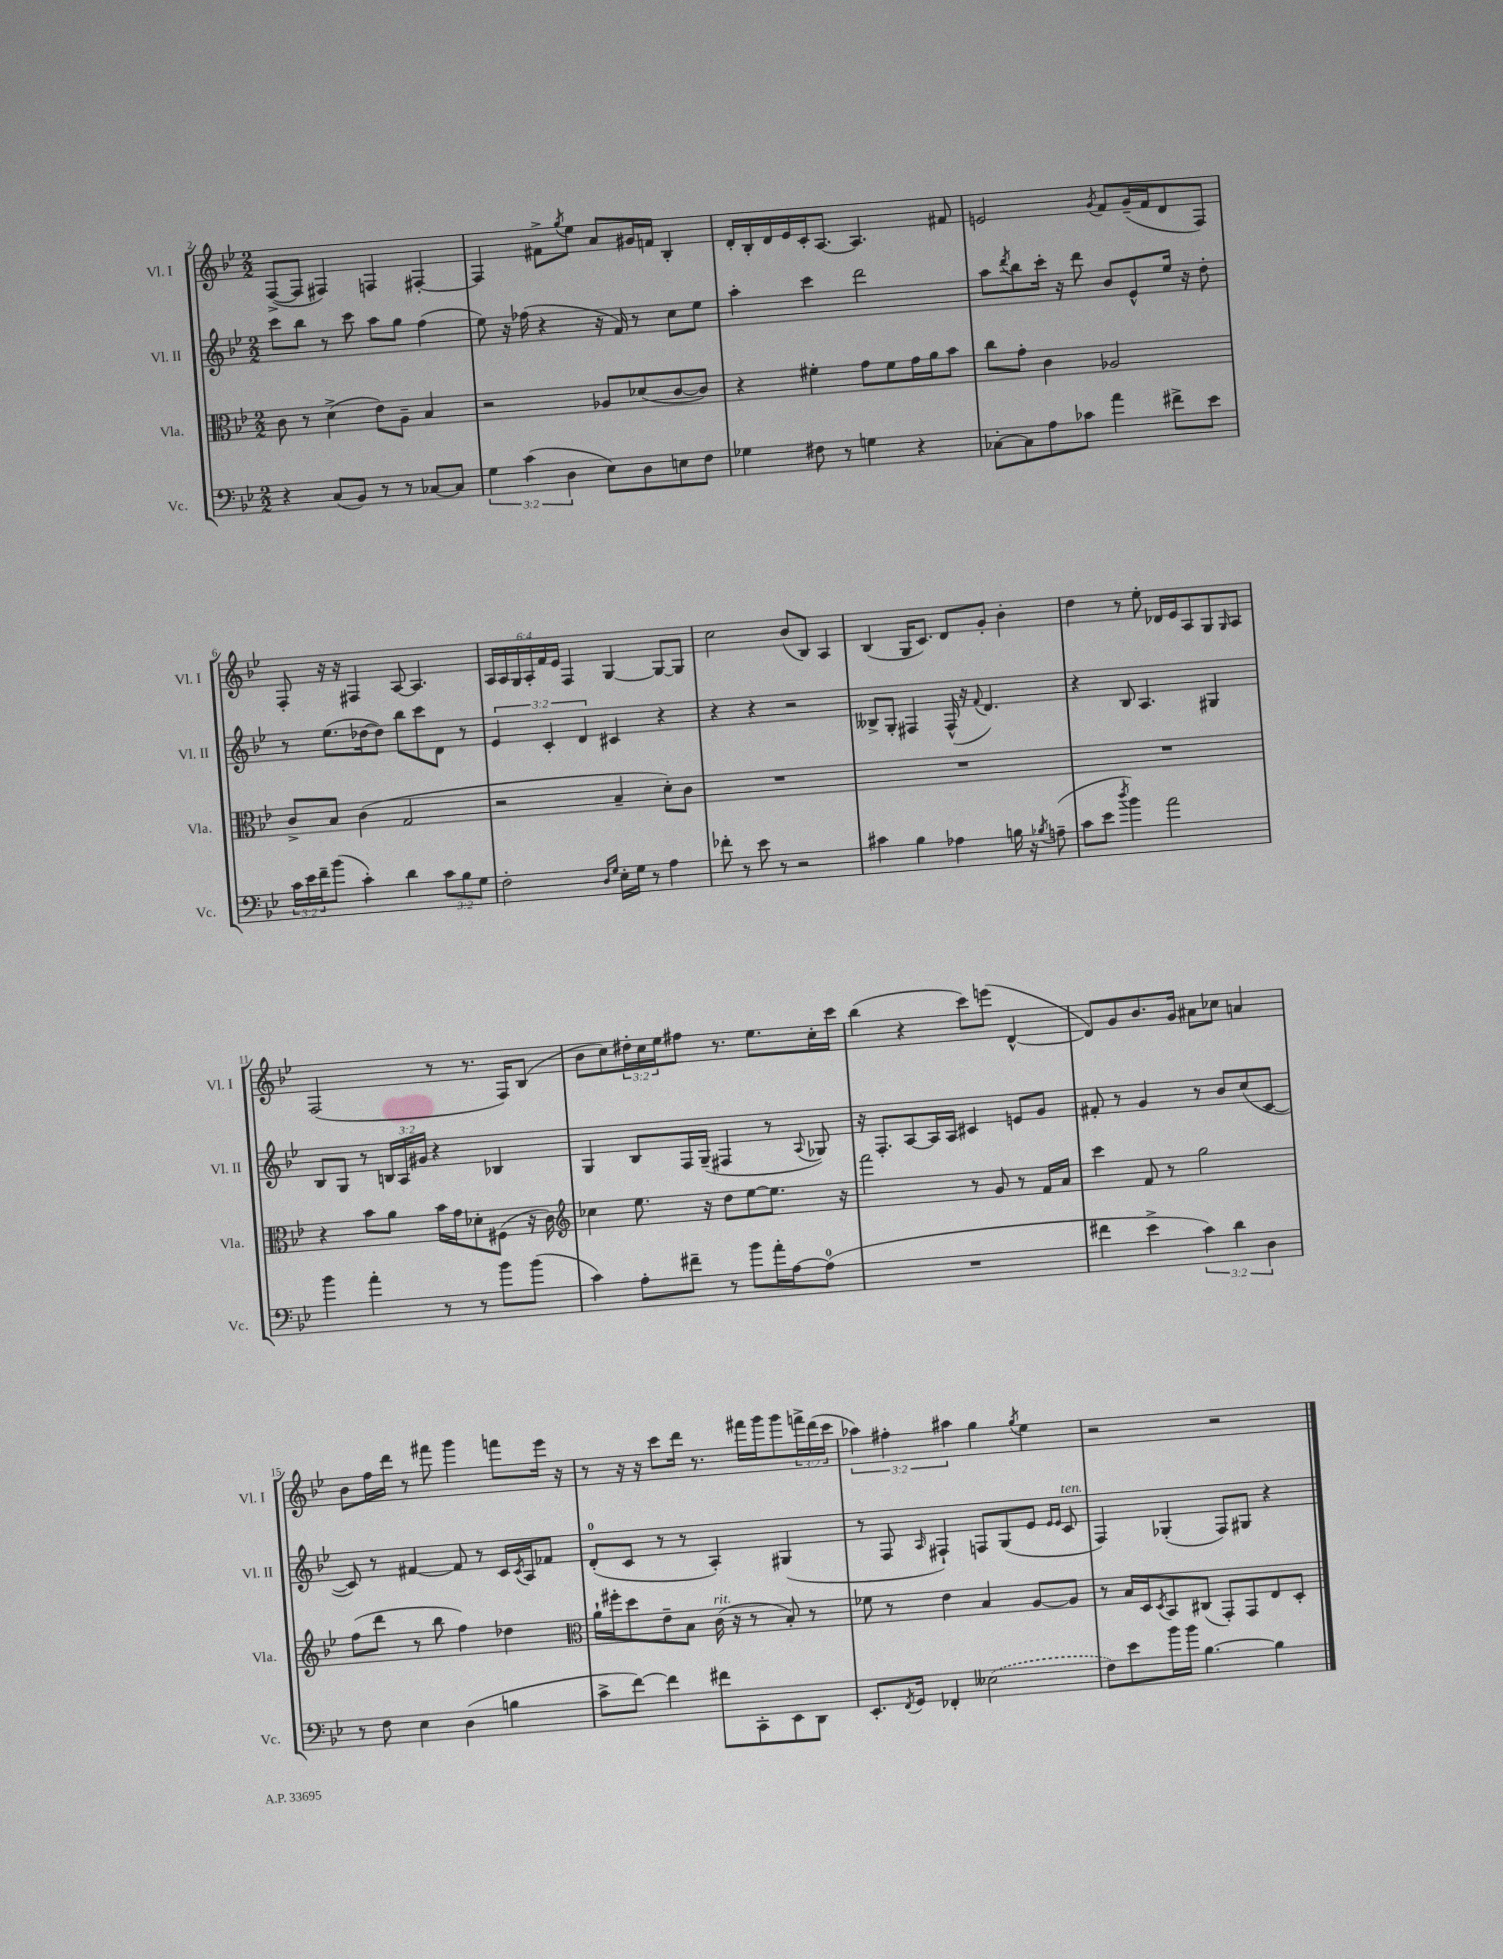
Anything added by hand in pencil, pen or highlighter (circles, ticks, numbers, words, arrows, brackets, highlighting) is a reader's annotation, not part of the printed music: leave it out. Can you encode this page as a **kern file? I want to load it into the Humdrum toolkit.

**kern	**kern	**kern	**kern
*staff4	*staff3	*staff2	*staff1
*clefF4	*clefC3	*clefG2	*clefG2
*k[b-e-]	*k[b-e-]	*k[b-e-]	*k[b-e-]
*M2/2	*M2/2	*M2/2	*M2/2
4r	8c\	8ccc\L	([8F^/L
.	8r	8bb-\J	8F/]J
(8C/L	(4d^\	8r	4F#/)
8BB-/J)	.	8ccc\	.
8r	8e-\L)	8aa\L	4F/
8r	8A~\J	8gg\J	.
[8C-/L	4B-/	(4ff\	[4F#'/
8C-/]J	.	.	.
=	=	=	=
6G\	2r	8ee-\)	4F#/]
.	.	16r	.
(6c\	.	.	.
.	.	(16ff-\	.
.	.	4r	8f#^\L
6D\	.	.	.
.	.	.	8qgg/
.	.	.	8ee-\J
8E-\L)	8A-/L	16r	8a/L
.	.	16f/)	.
8D\	(8d-/	8r	16g#/L
.	.	.	16f/JJ
8E\	[8c/	8cc\L	4B-'/
8F\J	8c/]J)	8ee-\J	.
=	=	=	=
4G-\	4r	4aa'\	16d'/LL
.	.	.	16B-'/
.	.	.	16d/
.	.	.	16e-/
8F#\	4f#'\	4ccc\	16c'/J
.	.	.	[8.A/J
8r	.	.	.
4G\	8g\L	2ddd\	4.A/]
.	8f#\	.	.
4r	16g\L	.	.
.	16a\J	.	.
.	8b-\J	.	8f#/
=	=	=	=
[8C-'\L	8cc\L	8aa\L	2e/
.	.	8qddd/	.
8C-\]	8g'\J	8bb-\	.
8A\	4c\	16ccc'\Jk	.
.	.	16r	.
8c-\J	.	8ddd\	.
.	.	.	8qg/
4a\	2A-/	8b-/L	8f/L
.	.	8e-^^/	(16g~/L
.	.	.	16f/J
8f#^\L	.	16ee-/Jk	8d/
.	.	16r	.
8e-\J	.	8dd'\	8F/J)
=	=	=	=
24c\LL	8c^/L	8r	8F'/
24e-\	.	.	.
24f~\J	.	.	.
(8b-\J	8B-/J	(8.ee-\L	16r
.	.	.	16r
4c'\)	(4c\	.	4F#/
.	.	[16dd-\k	.
.	.	8dd-\]J)	.
4d\	2G/	8bb-\L	[8A/
.	.	8ccc\	4.A/]
12c\L	.	8d\J	.
12B-\	.	.	.
.	.	8r	.
12G\J	.	.	.
=	=	=	=
2F'\	2r	6e-/	24A/LL
.	.	.	24A/
.	.	.	24G/
.	.	.	24A'/
.	.	6c'/	24f/
.	.	.	24e-/JJ
.	.	.	4F/
.	.	6d/	.
16qqD/LL	.	.	.
16qqG/JJ	.	.	.
16E-'\LL	4B-~/	4c#/	[4G/
16G\JJ	.	.	.
8r	.	.	.
4A\	8d'\L)	4r	8G/_L
.	8c\J	.	8G/]J
=	=	=	=
8f-'\	1r	4r	2cc\
8r	.	.	.
8e-\	.	4r	.
8r	.	.	.
2r	.	2r	(8b-/L
.	.	.	8B-/J)
.	.	.	4A/
=	=	=	=
4c#\	1r	8B--^/L	(4B-/
.	.	8G'/J	.
4B-\	.	4F#/	16G/LK
.	.	.	8.c/J)
4A-\	.	(16F#^^/	8d/L
.	.	16r	.
.	.	8qqf/	.
.	.	4.d/)	8g'/J
16B\	.	.	4b-'\
16r	.	.	.
8qB-/	.	.	.
(8A~\	.	.	.
=	=	=	=
8c\L	1r	4r	4dd\
8e-\J	.	.	.
8qdd/	.	.	.
4b-\)	.	8B-/	8r
.	.	4.A/	8ee-'\
2a\	.	.	16d-/LL
.	.	.	16e-/J
.	.	.	8A/
.	.	4G#/	8G/
.	.	.	16qqG/
.	.	.	8A/J
=	=	=	=
4b-\	4r	8B-/L	(2F/
.	.	8G/J	.
4a'\	8b-\L	8r	.
.	8a\J	24B/LL	.
.	.	24A/	.
.	.	24g#/JJ	.
8r	16b-\LL	4r	8r
.	16g\J	.	.
8r	8d-'\	.	8.r
8b-\L	(8F#\J	4B-/	.
.	.	.	16F/LK)
(8b-\J	16r	.	(8B-/J
.	16c\)	.	.
=	=	=	=
*	*clefG2	*	*
4c\)	4cc-\	4G/	8b-\L
.	.	.	8cc\)
8A'\L	8.ee-\	8B-/L	24dd#'\L
.	.	.	24cc\
.	.	.	24ee-\J
8f#~\J	.	16F/L	8ff#\J
.	16r	(16G~/JJ	.
8r	8dd\L	4F#/	8.r
8b-\L	[8ee-\	.	.
.	.	.	8.ee-\L
16a'\L	8.ee-\]J	8r	.
[16A\J	.	.	.
.	.	8qqA/	.
(8A\]J	.	8G-/)	16cc'\L
.	16r	.	16ccc\JJ
=	=	=	=
1r	2fff\	16r	(4bb-\
.	.	8.F'/L	.
.	.	[8A/	4r
.	.	16A/]L	.
.	.	16A/JJ	.
.	8r	4c#/	8ccc\L)
.	8g/	.	(8eee\J
.	8r	8e/L	[4d^^/
.	16f/LL	8g/J	.
.	16a/JJ	.	.
=	=	=	=
4f#\	4ccc\	8f#'/	8d/]L)
.	.	8r	8g/
4e-^\	8f/	4g/	8.b-/
.	8r	.	.
.	.	.	16g/Jk
6c\)	2gg\	8r	8a#\L
.	.	8b-/L	8cc-\J
6d\	.	.	.
.	.	(8cc/	4a/
6D\	.	.	.
.	.	[8c/J	.
=	=	=	=
8r	(8ff\L	8c/])	8b-\L
8F\	8ddd\J	8r	16ff\L
.	.	.	16ddd\JJ
4E-\	8r	[4f#/	8r
.	8bb-\	.	8fff#\
(4D\	4ff\)	8f#/]	4ggg\
.	.	8r	.
4B\	4dd-\	16c/LL	8fff\L
.	.	8qc/	.
.	.	16A/J	.
.	.	8f-/J	16eee-\Jk
.	.	.	16r
=	=	=	=
*	*clefC3	*	*
8c^\L	16a`\LL	(8d'/L	8r
.	16ff#'\J	.	.
[8f\J)	8dd\	8c/J	16r
.	.	.	16r
4f\]	8e-~\	8r	8ccc\L
.	8B-\J	8r	16ddd\Jk
.	.	.	8.r
8f#\L	(16c\	4A'/)	.
.	16r	.	.
8CC'\	8r	.	16fff#\LL
.	.	.	16ggg\J
8EE-\	8B-'/)	(4G#/	8ggg\
8DD\J	8r	.	24fff^\L
.	.	.	(24ddd\
.	.	.	24ccc\JJ
=	=	=	=
8.EE-'/L	8f-\	8r	6aa-\)
.	8r	8F/	.
.	.	.	6ff#'\
8qFF/	.	.	.
16GG/Jk	.	.	.
.	.	16qqA/	.
4FF-'/	4e-\	4F#`/)	.
.	.	.	6aa#\
(2E--\	4B-/	8F/L	4gg\
.	.	(8G/	.
.	.	.	8qgg/
.	[8A/L	8e-/J	4ee-\
.	.	16qqe-/LL	.
.	.	16qqe-/JJ	.
.	8A/]J	8c/	.
=	=	=	=
8F\L)	8r	4F/)	2r
8e-\	16B-/LL	.	.
.	16D/J	.	.
.	8qD/	.	.
16b-\L	8BB-/	(4G-'/	.
16b-\JJ	.	.	.
[4.B-\	(8C#/J	.	.
.	8GG'/L)	8F/L)	2r
.	8GG/	8G#/J	.
4B-\]	8E-/	4r	.
.	8D'/J	.	.
==	==	==	==
*-	*-	*-	*-
